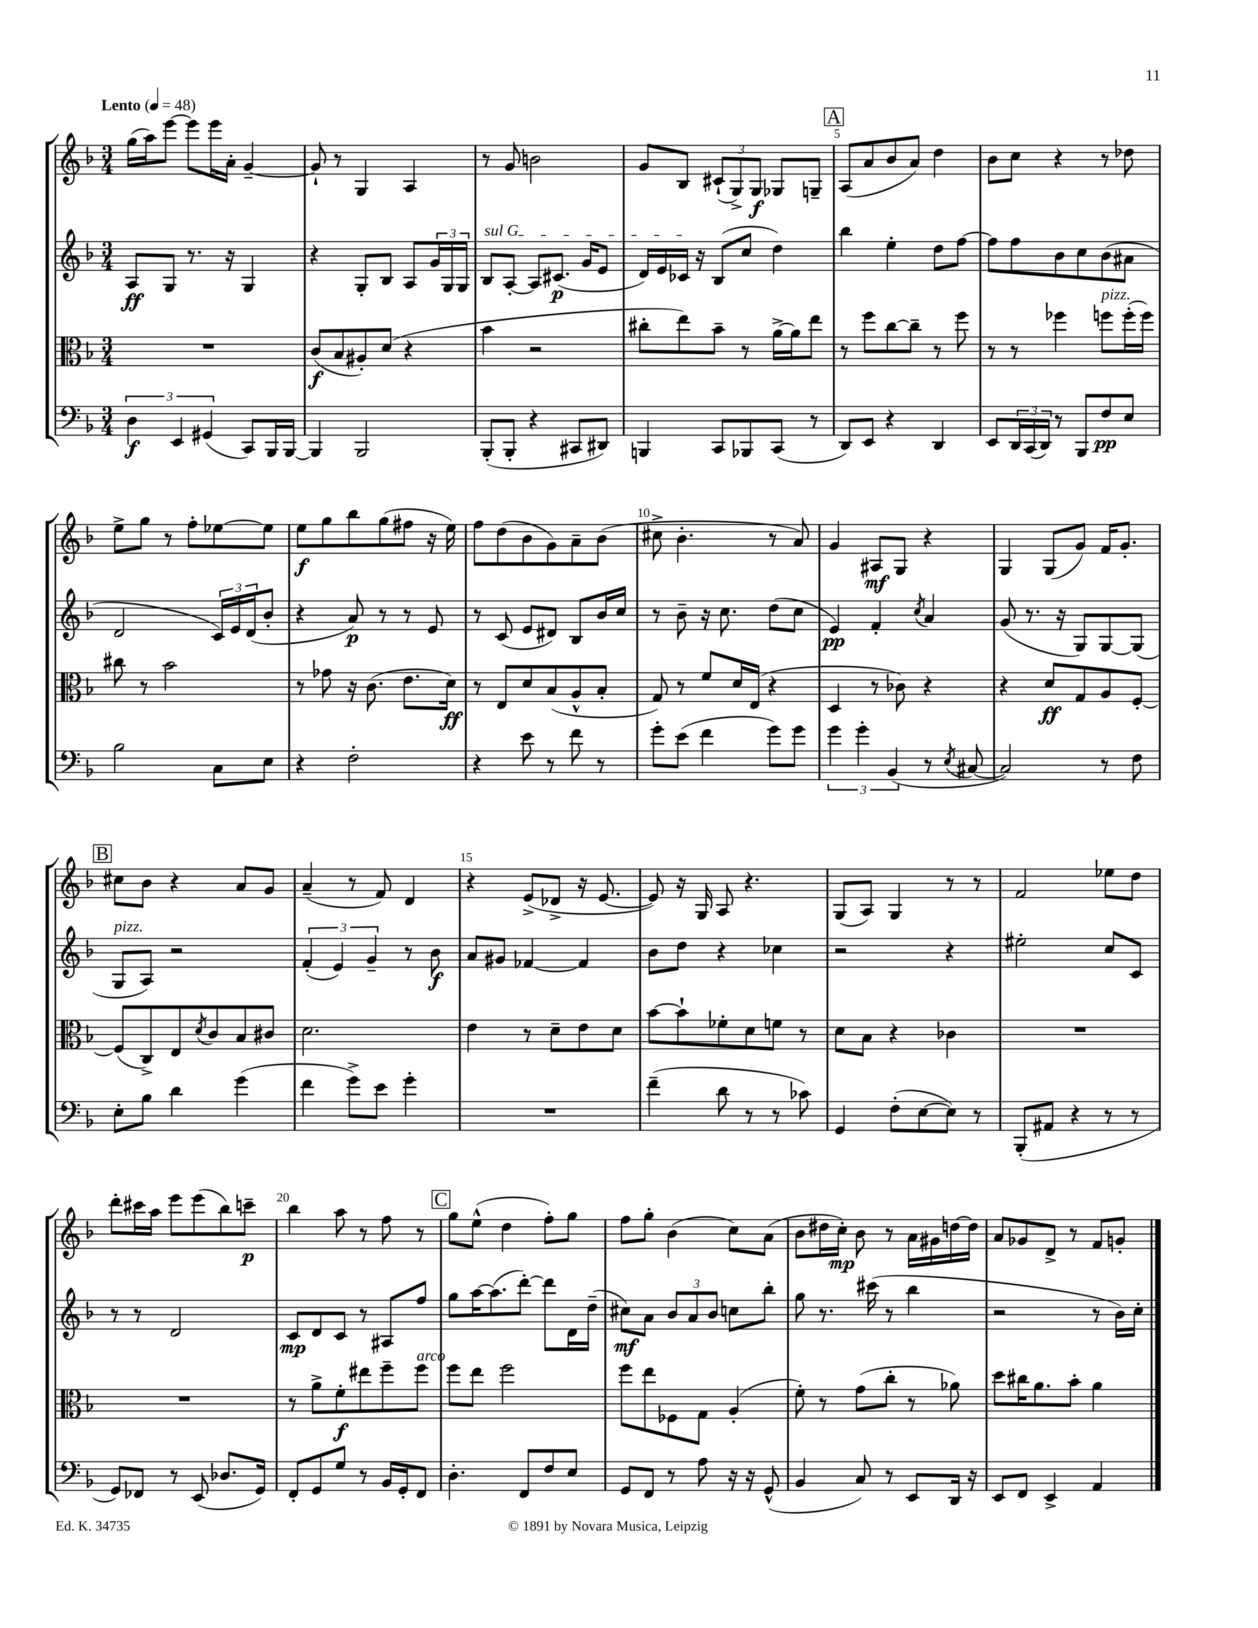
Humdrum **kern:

**kern	**dynam	**kern	**dynam	**kern	**dynam	**kern	**dynam
*part4	*part4	*part3	*part3	*part2	*part2	*part1	*part1
*staff4	*staff4	*staff3	*staff3	*staff2	*staff2	*staff1	*staff1
*clefF4	*	*clefC3	*	*clefG2	*	*clefG2	*
*k[b-]	*	*k[b-]	*	*k[b-]	*	*k[b-]	*
*M3/4	*	*M3/4	*	*M3/4	*	*M3/4	*
*MM48	*	*MM48	*	*MM48	*	*MM48	*
=1	=1	=1	=1	=1	=1	=1	=1
!	!	!	!	!	!	!LO:TX:a:B:t=Lento	!
6D\	f	2.r	.	8A/L	ff	(16gg\LL	.
.	.	.	.	.	.	16aa\J)	.
.	.	.	.	8G/J	.	[8eee\J	.
6EE/	.	.	.	.	.	.	.
.	.	.	.	8.r	.	8eee\L]	.
(6GG#X/	.	.	.	.	.	.	.
.	.	.	.	.	.	16eee\L	.
.	.	.	.	16r	.	16a'\JJ	.
8CC/L)	.	.	.	4G/	.	[4g~/	.
16BBB-/L	.	.	.	.	.	.	.
[16BBB-/JJ	.	.	.	.	.	.	.
=2	=2	=2	=2	=2	=2	=2	=2
4BBB-/]	.	(8c/L	f	4r	.	8g`/]	.
.	.	8B-/	.	.	.	8r	.
2BBB-/	.	8A#X'/)	.	8G'/L	.	4G/	.
.	.	(8d/J	.	8B-/J	.	.	.
.	.	4r	.	8A/L	.	4A/	.
.	.	.	.	24g/L	.	.	.
.	.	.	.	24G/	.	.	.
.	.	.	.	24G/JJ	.	.	.
=3	=3	=3	=3	=3	=3	=3	=3
!	!	!	!	!LO:TX:a:i:t=sul G	!	!	!
(8BBB-'/L	.	4b-\	.	8B-/L	.	8r	.
8BBB-'/J	.	.	.	[8A'/J	.	8g/	.
4r	.	2r	.	8A/L]	.	2bn\	.
.	.	.	.	(8.c#X/J	p	.	.
8CC#X/L	.	.	.	.	.	.	.
.	.	.	.	16g/KL	.	.	.
8DD#X/J)	.	.	.	8e/J	.	.	.
=4	=4	=4	=4	=4	=4	=4	=4
4BBBn/	.	8cc#X'\L	.	16d/LL)	.	8g/L	.
.	.	.	.	16e/	.	.	.
.	.	8ee\)	.	16c-X/JJ	.	8B-/J	.
.	.	.	.	16r	.	.	.
8CC/L	.	8b-~\J	.	(8B-/L	.	(12c#X`/L	.
.	.	.	.	.	.	12G^/)	.
8BBB-X/	.	8r	.	8cc/J	.	.	.
.	.	.	.	.	.	12G/J	f
(8CC/J	.	[16a^\LL	.	4dd\)	.	8G-X/L	.
.	.	16a\J]	.	.	.	.	.
8r	.	8ee\J	.	.	.	8Gn~/J	.
!!LO:REH:place=s1:t=A
=5	=5	=5	=5	=5	=5	=5	=5
8DD/L)	.	8r	.	4bb-\	.	(8A/L	.
8EE/J	.	8ff\L	.	.	.	8a/	.
4r	.	[8cc\	.	4ee'\	.	8b-/	.
.	.	8cc~\J]	.	.	.	8a/J)	.
4DD/	.	8r	.	8dd\L	.	4dd\	.
.	.	8ff\	.	[8ff\J	.	.	.
=6	=6	=6	=6	=6	=6	=6	=6
8EE/L	.	8r	.	8ff\L]	.	8b-\L	.
24DD/L	.	8r	.	8ff\	.	8cc\J	.
(24CC/	.	.	.	.	.	.	.
24DD/JJ)	.	.	.	.	.	.	.
8r	.	4ff-X\	.	8b-\	.	4r	.
8BBB-/L	.	.	.	8cc\	.	.	.
!	!	!LO:TX:a:i:t=pizz.	!	!	!	!	!
8F/	pp	8ffn\L	.	(8b-\	.	8r	.
8E/J	.	(16ff'\L	.	8a#X\J	.	8dd-X\	.
.	.	16ff\JJ)	.	.	.	.	.
!!LO:LB:g=z
=7	=7	=7	=7	=7	=7	=7	=7
2B-\	.	8cc#X\	.	2d/	.	8ee^\L	.
.	.	8r	.	.	.	8gg\J	.
.	.	2b-\	.	.	.	8r	.
.	.	.	.	.	.	8ff'\L	.
8C\L	.	.	.	24c/LL)	.	[8ee-X\	.
.	.	.	.	24e/	.	.	.
.	.	.	.	(24d/J	.	.	.
8E\J	.	.	.	8b-'/J	.	8ee-\J]	.
=8	=8	=8	=8	=8	=8	=8	=8
4r	.	8r	.	4r	.	8ee\L	f
.	.	8g-X\	.	.	.	8gg\	.
2F'\	.	16r	.	8a/)	p	8bb-\	.
.	.	(8.c\	.	.	.	.	.
.	.	.	.	8r	.	(8gg\	.
.	.	8.e\L	.	8r	.	8ff#X\J	.
.	.	.	.	8e/	.	16r	.
.	.	16d\Jk)	ff	.	.	16ee\)	.
=9	=9	=9	=9	=9	=9	=9	=9
4r	.	8r	.	8r	.	8ff\L	.
.	.	8E/L	.	(8c/	.	(8dd\	.
8e\	.	8d/	.	8e/L	.	8b-\	.
8r	.	(8B-/	.	8d#X/J)	.	8g\)	.
8f\	.	8A^^/	.	8B-/L	.	8a~\	.
8r	.	8B-'/J	.	16b-/L	.	(8b-\J	.
.	.	.	.	16cc/JJ	.	.	.
=10	=10	=10	=10	=10	=10	=10	=10
8g'\L	.	8G/)	.	8r	.	8cc#X^\	.
(8e\J	.	8r	.	8b-~\	.	4.b-'\	.
4f\	.	8f/L	.	16r	.	.	.
.	.	.	.	8.cc\	.	.	.
.	.	16d/L	.	.	.	.	.
.	.	(16E/JJ	.	.	.	.	.
8g\L)	.	4r	.	(8dd\L	.	8r	.
8g\J	.	.	.	8cc\J	.	8a/)	.
=11	=11	=11	=11	=11	=11	=11	=11
6g\	.	4D/	.	4e/)	pp	4g/	.
6g'\	.	.	.	.	.	.	.
.	.	8r	.	4f'/	.	8A#X/L	mf
(6BB-/	.	.	.	.	.	.	.
.	.	8c-X\)	.	.	.	8G/J	.
.	.	.	.	8qcc/	.	.	.
8r	.	4r	.	4a/	.	4r	.
8qE/	.	.	.	.	.	.	.
[8C#X/	.	.	.	.	.	.	.
=12	=12	=12	=12	=12	=12	=12	=12
2C#/])	.	4r	.	(8g/	.	4G/	.
.	.	.	.	8.r	.	.	.
.	.	8d/L	ff	.	.	(8G/L	.
.	.	.	.	16r	.	.	.
.	.	8G/	.	8G/L)	.	8g/J)	.
8r	.	8A/	.	[8G/	.	16f/KL	.
.	.	.	.	.	.	8.g'/J	.
8F\	.	[8F'/J	.	(8G/J]	.	.	.
!!LO:LB:g=z
!!LO:REH:place=s1:t=B
=13	=13	=13	=13	=13	=13	=13	=13
!	!	!	!	!LO:TX:a:i:t=pizz.	!	!	!
8E'\L	.	(8F/L]	.	8G/L	.	8cc#X\L	.
8B-\J	.	8C^/)	.	8A/J)	.	8b-\J	.
4d\	.	8E/	.	2r	.	4r	.
.	.	8qd/	.	.	.	.	.
.	.	8c/	.	.	.	.	.
(4g\	.	8B-/	.	.	.	8a/L	.
.	.	8c#X/J	.	.	.	8g/J	.
=14	=14	=14	=14	=14	=14	=14	=14
4f\	.	2.d\	.	(6f'/	.	(4a~/	.
.	.	.	.	6e/)	.	.	.
8g^\L)	.	.	.	.	.	8r	.
.	.	.	.	6g~/	.	.	.
8e\J	.	.	.	.	.	8f/)	.
4g'\	.	.	.	8r	.	4d/	.
.	.	.	.	8b-\	f	.	.
=15	=15	=15	=15	=15	=15	=15	=15
2.r	.	4e\	.	8a/L	.	4r	.
.	.	.	.	8g#X/J	.	.	.
.	.	8r	.	[4f-X/	.	(8e^/L	.
.	.	8d~\L	.	.	.	8d-X^/J	.
.	.	8e\	.	4f-/]	.	16r	.
.	.	.	.	.	.	[8.e/	.
.	.	8d\J	.	.	.	.	.
=16	=16	=16	=16	=16	=16	=16	=16
(4f~\	.	[8b-\L	.	8b-\L	.	8e/])	.
.	.	8b-`\]	.	8dd\J	.	16r	.
.	.	.	.	.	.	16G/	.
8d\	.	8f-X'\	.	4r	.	8A/	.
8r	.	8d\	.	.	.	4.r	.
8r	.	8fn\J	.	4cc-X\	.	.	.
8c-X\)	.	8r	.	.	.	.	.
=17	=17	=17	=17	=17	=17	=17	=17
4GG/	.	8d\L	.	2r	.	(8G/L	.
.	.	8B-\J	.	.	.	8A/J)	.
(8F'\L	.	4r	.	.	.	4G/	.
[8E\	.	.	.	.	.	.	.
8E\J])	.	4c-X\	.	4r	.	8r	.
8r	.	.	.	.	.	8r	.
=18	=18	=18	=18	=18	=18	=18	=18
(8BBB-'/L	.	2.r	.	2ee#X'\	.	2f/	.
8AA#X/J	.	.	.	.	.	.	.
4r	.	.	.	.	.	.	.
8r	.	.	.	8cc/L	.	8ee-X\L	.
8r	.	.	.	8c/J	.	8dd\J	.
!!LO:LB:g=z
=19	=19	=19	=19	=19	=19	=19	=19
8GG/L)	.	2.r	.	8r	.	8ddd'\L	.
8FF-X/J	.	.	.	8r	.	16ccc#X\L	.
.	.	.	.	.	.	16aa\JJ	.
8r	.	.	.	2d/	.	8eee\L	.
(8EE/	.	.	.	.	.	(8eee\	.
8.D-X/L	.	.	.	.	.	8bb-\)	.
.	.	.	.	.	.	8cccn~\J	p
16GG/Jk)	.	.	.	.	.	.	.
=20	=20	=20	=20	=20	=20	=20	=20
8FF'/L	.	8r	.	8c/L	mp	4bb-\	.
8GG/	.	8a^\L	.	8d/	.	.	.
8G/J	.	8f'\	f	8c/J	.	8aa\	.
8r	.	8ee#X\	.	8r	.	8r	.
16BB-/LL	.	8ff~\	.	8A#X/L	.	8ff\	.
16GG'/J	.	.	.	.	.	.	.
!	!	!LO:TX:a:i:t=arco	!	!	!	!	!
8FF/J	.	8ff\J	.	8ff/J	.	8r	.
!!LO:REH:place=s1:t=C
=21	=21	=21	=21	=21	=21	=21	=21
4.D'\	.	8ff\L	.	8gg\L	.	8gg\L	.
.	.	8ee\J	.	[16aa\K	.	(8ee^^\J	.
.	.	.	.	(8.aa\]	.	.	.
.	.	2ff\	.	.	.	4dd\	.
8FF/L	.	.	.	[8ddd'\J)	.	.	.
8F/	.	.	.	8ddd\L]	.	8ff'\L)	.
8E/J	.	.	.	16d\L	.	8gg\J	.
.	.	.	.	(16dd~\JJ	.	.	.
=22	=22	=22	=22	=22	=22	=22	=22
8GG/L	.	8ff\L	.	8cc#X\L)	mf	8ff\L	.
8FF/J	.	8ee\	.	8a\J	.	8gg'\J	.
8r	.	8F-X\	.	12b-/L	.	(4b-\	.
.	.	.	.	12a/	.	.	.
8A\	.	8G\J	.	.	.	.	.
.	.	.	.	12b-/J	.	.	.
16r	.	(4A'/	.	8ccn\L	.	8cc\L)	.
16r	.	.	.	.	.	.	.
(8GG^^/	.	.	.	8bb-'\J	.	(8a\J	.
=23	=23	=23	=23	=23	=23	=23	=23
4BB-/	.	8f'\)	.	8gg\	.	8b-\L	.
.	.	8r	.	8.r	.	16dd#X\L	.
.	.	.	.	.	.	16cc'\JJ)	mp
8C/)	.	(8g\L	.	.	.	8b-\	.
.	.	.	.	(16ccc#X\	.	.	.
8r	.	8cc'\J	.	8r	.	8r	.
8EE/L	.	8r	.	4bb-\	.	16a\LL	.
.	.	.	.	.	.	16g#X\	.
16DD/Jk	.	8a-X\)	.	.	.	[16ddn\	.
16r	.	.	.	.	.	16dd\JJ]	.
=24	=24	=24	=24	=24	=24	=24	=24
8EE/L	.	8dd\L	.	2r	.	8a/L	.
8FF/J	.	16cc#X\K	.	.	.	8g-X/	.
.	.	8.a\	.	.	.	.	.
4EE^/	.	.	.	.	.	8d^/J	.
.	.	8b-'\J	.	.	.	8r	.
4AA/	.	4a\	.	8r	.	8f/L	.
.	.	.	.	16b-\LL)	.	8gn'/J	.
.	.	.	.	16cc'\JJ	.	.	.
==	==	==	==	==	==	==	==
*-	*-	*-	*-	*-	*-	*-	*-
